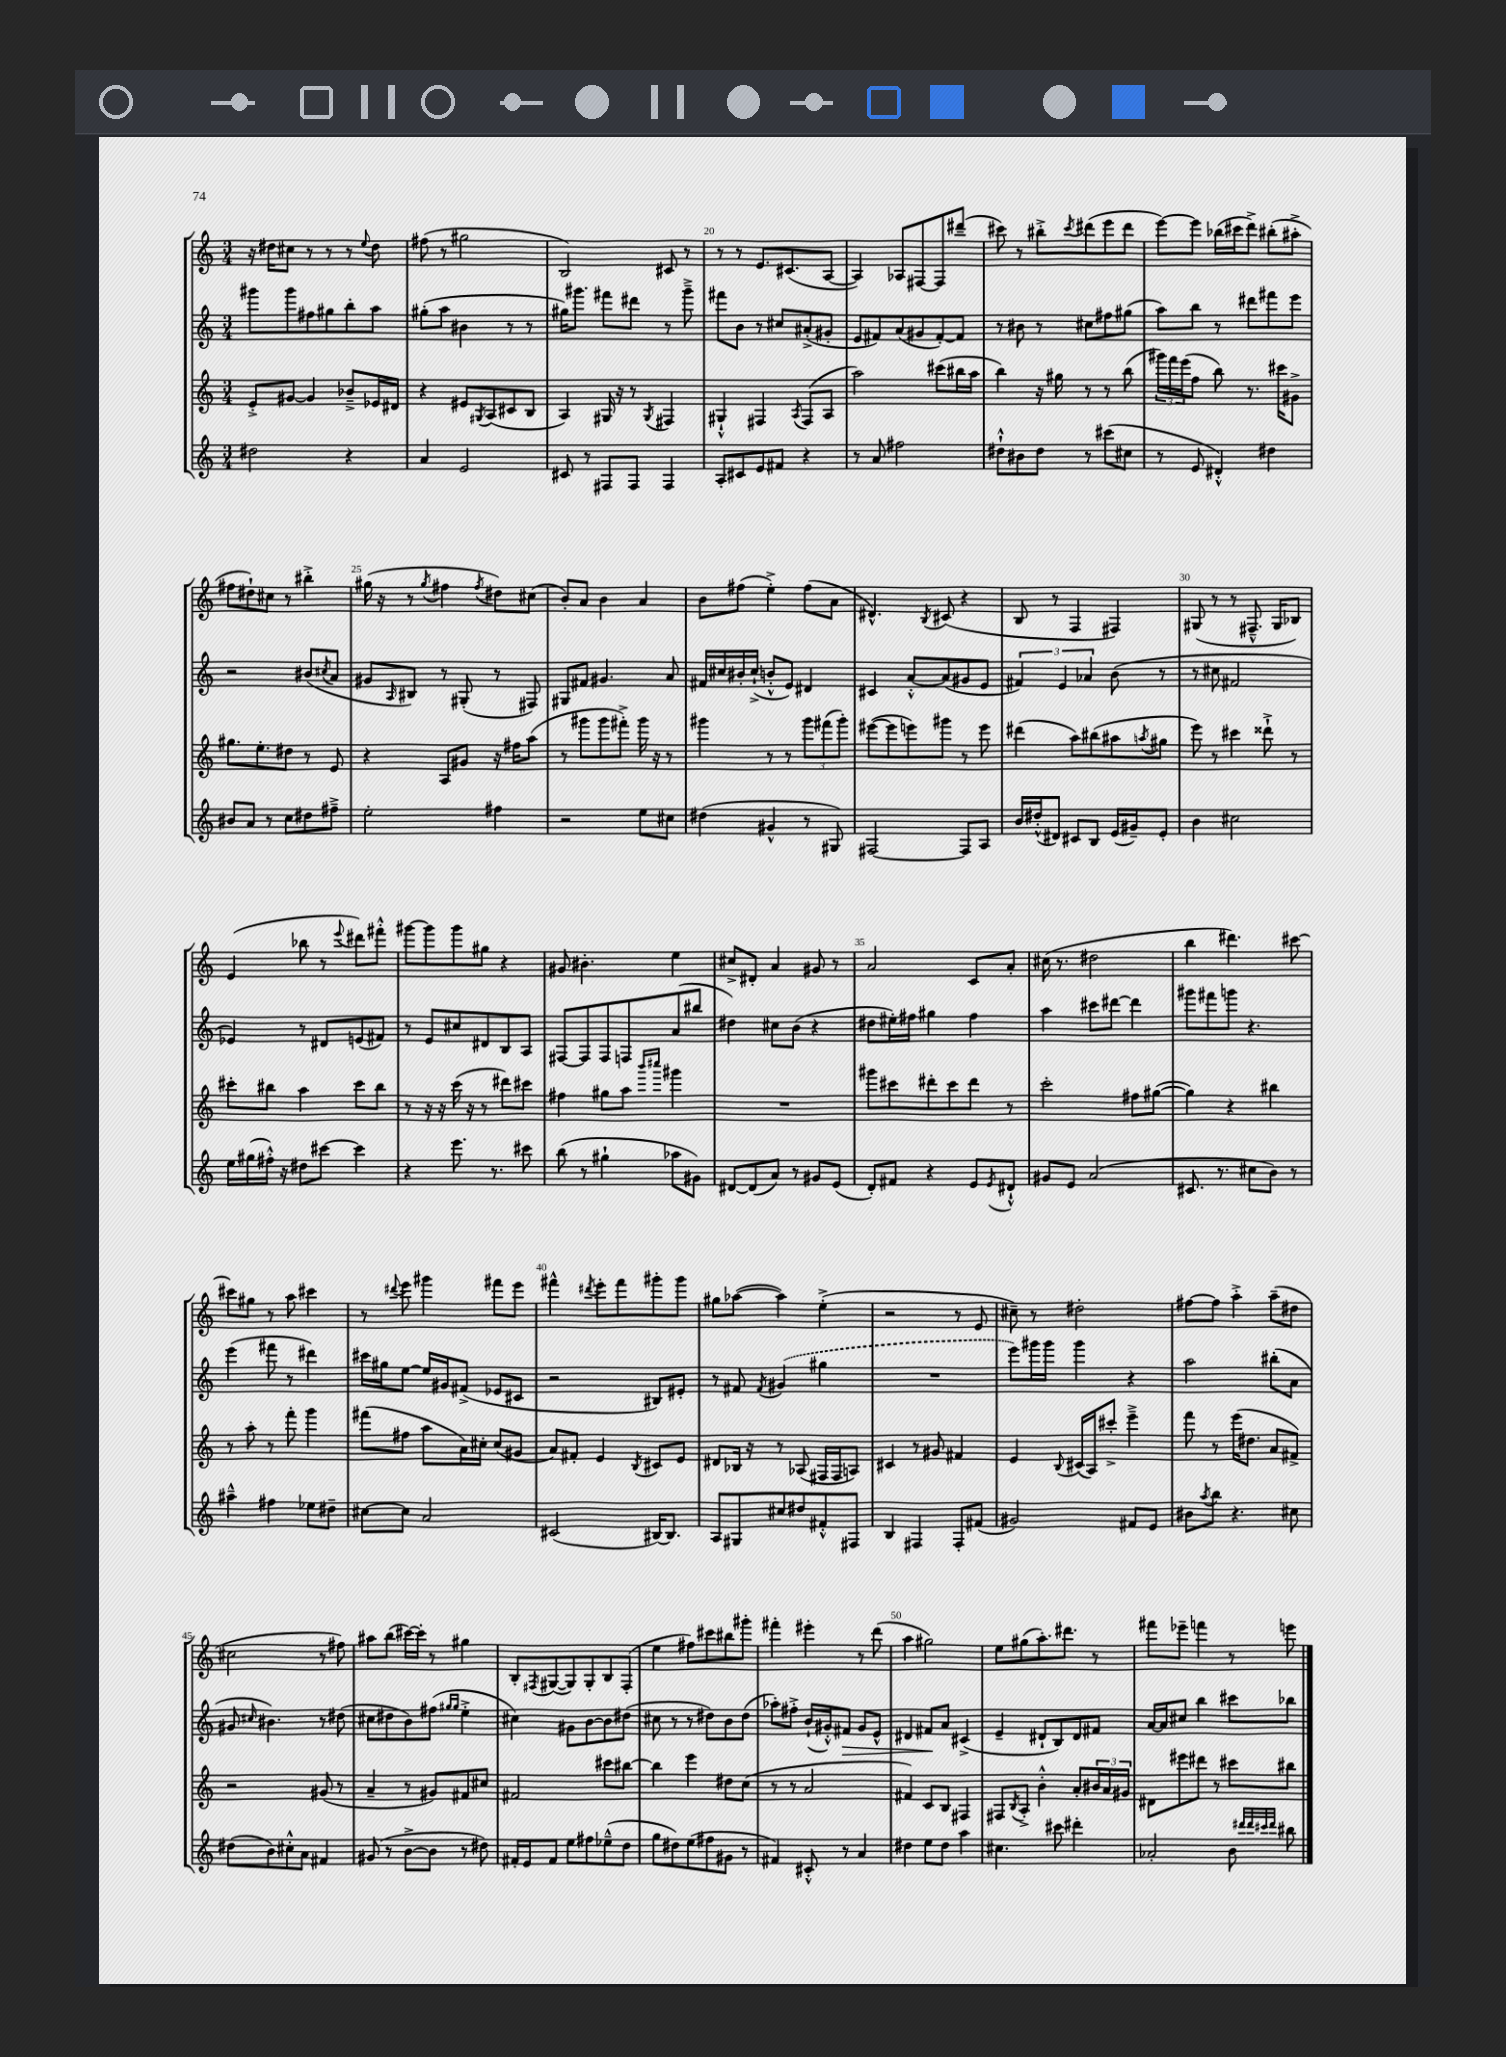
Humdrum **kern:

**kern	**kern	**kern	**dynam	**kern
*part4	*part3	*part2	*part2	*part1
*staff4	*staff3	*staff2	*staff2	*staff1
*clefG2	*clefG2	*clefG2	*	*clefG2
*k[]	*k[]	*k[]	*	*k[]
*M3/4	*M3/4	*M3/4	*	*M3/4
=17	=17	=17	=17	=17
2dd#X\	8e'^/L	8ggg#X\L	.	16r
.	.	.	.	16dd#X\KL
.	[8g#X/J	8ggg#\	.	8cc#X\J
.	4g#/]	8ff#X\	.	8r
.	.	8gg#X\	.	8r
4r	8b-X~^/L	8bb'\	.	8r
.	.	.	.	8qqee/
.	16e-X/L	8aa\J	.	8dd#\
.	16d#X/JJ	.	.	.
=18	=18	=18	=18	=18
4a/	4r	(8gg#X'\L	.	(8ff#X\
.	.	8aa\J	.	8r
2e/	8e#X/L	4b#X\	.	2gg#X\
.	8qG#X/	.	.	.
.	(8A/	.	.	.
.	8c#X/	8r	.	.
.	8B/J	8r	.	.
=19	=19	=19	=19	=19
8c#X/	4A/)	16gg#X\KL)	.	2B/)
.	.	8.ggg#X\J	.	.
8r	.	.	.	.
8F#X/L	16G#X/	8fff#X\L	.	.
.	16r	.	.	.
8F#/J	8r	8ddd#X\J	.	.
.	8qG#/	.	.	.
4F#/	4F#X/	8r	.	8c#X/
.	.	8ggg#~^\	.	8r
=20	=20	=20	=20	=20
8A'/L	4G#X`^^/	8fff#X\L	.	8r
8c#X/	.	8b\J	.	8r
8e/	4F#X/	8r	.	8.e/L
8f#X/J	.	8cc#X/L	.	.
.	.	.	.	(8.c#X/
.	8qA/	.	.	.
4r	(8F#/L	(8a#X'^/	.	.
.	8A/J	8g#X'/J	.	[8A/J
=21	=21	=21	=21	=21
8r	2aa\)	8e/L	.	4A/])
8a/	.	8f#X/)	.	.
2ff#X\	.	(8a/	.	8A-X/L
.	.	8g#X/	.	[8F#X/
.	(8ccc#X\L	[8f#'/)	.	8F#/]
.	16bb#X\L	8f#/J]	.	(8ddd#X~/J
.	16aa\JJ	.	.	.
=22	=22	=22	=22	=22
8dd#X`^^\L	4bb\)	8r	.	8ccc#X\)
8b#X\	.	8b#X\	.	8r
8dd#\J	16r	8r	.	8bb#X'^\L
.	16gg#X\	.	.	.
.	.	.	.	8qccc#/
8r	8r	8cc#X\L	.	(8ddd#X\
(8ccc#X\L	8r	8ff#X\	.	8eee\
8cc#X\J	(8bb\	(8gg#X\J	.	8ddd#\J
=23	=23	=23	=23	=23
8r	24ggg#X\LL)	8aa\L)	.	[8eee\L)
.	24fff\	.	.	.
.	(24eee\J	.	.	.
8e/	8ff\J	8bb\J	.	8eee\J]
4d#X'^^/)	8bb\)	8r	.	(16bb-X\LL
.	.	.	.	16ccc#X\J
.	8.r	8ddd#X\L	.	8ddd^\J)
4dd#X\	.	8fff#X\	.	(8bb#X'\L
.	16ccc#X\KL	.	.	.
.	8g#X^\J	8eee\J	.	8aa#X'^\J
!!LO:LB:g=z
=24	=24	=24	=24	=24
8b#X/L	8.gg#X\L	2r	.	8ff#X\L
8a/J	.	.	.	8dd#X`\)
.	8.ee'\	.	.	.
8r	.	.	.	8cc#X\J
8cc\L	8dd#X\J	.	.	8r
8dd#X\	8r	(8b#X/L	.	4bb#X'^\
.	.	8qcc#X/	.	.
8ff#X~^\J	8e/	8a/J	.	.
=25	=25	=25	=25	=25
2ee'\	4r	8g#X/L	.	(16gg#X\
.	.	.	.	16r
.	.	16qqA/	.	.
.	.	8B#X/J)	.	8r
.	.	.	.	8qgg#/
.	8A/L	8r	.	4ff#X\
.	8g#X/J	(8G#X'/	.	.
.	.	.	.	8qff#/
4ff#X\	16r	8r	.	8dd#X\L)
.	16ff#X\KL	.	.	.
.	(8aa\J	8F#X/)	.	(8cc#X\J
=26	=26	=26	=26	=26
2r	8r	8G#X/L	.	8b'/L)
.	8ggg#X\L	8f#X/J	.	8a/J
.	8ggg#\	4.g#X/	.	4b\
.	8fff#X'^\J)	.	.	.
8ee\L	16ggg#\	.	.	4a/
.	16r	.	.	.
8cc#X\J	8r	8a/	.	.
=27	=27	=27	=27	=27
(4dd#X\	4ggg#X\	16f#X/LL	.	8b\L
.	.	16cc#X/	.	.
.	.	16b#X'/	.	(8ff#X\J
.	.	(16cc#`^/JJ	.	.
4g#X^^/	8r	8bn'^^/L	.	4ee'^\)
.	8r	8e/J)	.	.
8r	12ggg#\L	4d#X/	.	(8ff#\L
.	(12fff#X\	.	.	.
8G#X/)	.	.	.	8a\J
.	12ggg#'\J)	.	.	.
=28	=28	=28	=28	=28
[2F#X/	([8eee#X\L	4c#X/	.	4.d#X^^/)
.	8eee#\]	.	.	.
.	8eeen\)	[8a'^^/L	.	.
.	.	.	.	8qB/
.	8ggg#X\J	(8a/]	.	(8c#X/
8F#/L]	8r	8g#X/	.	4r
8A/J	8eee\	8e/J	.	.
=29	=29	=29	=29	=29
16b/LL	(4ddd#X\	6f#X/)	.	8B/
(16dd#X'^^/J	.	.	.	.
8d#X/J)	.	.	.	8r
.	.	6e/	.	.
8c#X/L	8aa\L)	.	.	4F/
.	.	6a-X/	.	.
8B/J	(8bb#X\	.	.	.
(16e/LL	8aa#X\	(8b\	.	4F#X/)
16g#X~/J)	.	.	.	.
.	8qaan/	.	.	.
8e'/J	8gg#X\J	8r	.	.
=30	=30	=30	=30	=30
4b\	8eee\)	8r	.	(8G#X/
.	8r	8cc#X\	.	8r
2cc#X\	4ccc#X\	2f#X/	.	8r
.	.	.	.	8.F#X~^^/
.	8ddd##X`^\	.	.	.
.	.	.	.	16G#/KL
.	8r	.	.	8B-X/J)
!!LO:LB:g=z
=31	=31	=31	=31	=31
16ee\LL	8ccc#X'\L	4e-X/)	.	(4e/
(16gg#X\	.	.	.	.
16ff#X'^^\JJ)	8bb#X\J	.	.	.
16r	.	.	.	.
8dd#X\L	4aa\	8r	.	8bb-X\
[8ccc#X\J	.	8d#X/L	.	8r
.	.	.	.	8qqeee/
4ccc#\]	8ccc#\L	(8en/	.	8ddd#X\L)
.	8bb#\J	8f#X/J)	.	8fff#X'^^\J
=32	=32	=32	=32	=32
4r	8r	8r	.	[8ggg#X\L
.	16r	8e/L	.	8ggg#\]
.	16r	.	.	.
8.eee\	(16ccc\	8cc#X/	.	8ggg#\
.	16r	.	.	.
.	8r	8d#X/	.	8gg#X\J
8.r	.	.	.	.
.	8ddd#X\L)	8B/	.	4r
8ccc#X\	8ccc#X\J	8A/J	.	.
=33	=33	=33	=33	=33
(8bb\	4ff#X\	[8F#X/L	.	8g#X/
8r	.	8F#/]	.	4.b#X'\
4gg#X`\	8gg#X\L	8F#/	.	.
.	8aa\J	8Fn/	.	.
.	16qqbbb/LL	.	.	.
.	16qqcccc#X/JJ	.	.	.
8aa-X\L	4ggg#X\	(8a/	.	4ee\
8g#X\J)	.	8bb#X/J	.	.
=34	=34	=34	=34	=34
[8d#X/L	2.r	4dd#X\)	.	8cc#X^/L
(8d#/]	.	.	.	8d#X'/J
8a/J)	.	8cc#X\L	.	4a/
8r	.	(8b\J	.	.
8g#X/L	.	4r	.	8g#X/
(8e/J	.	.	.	8r
=35	=35	=35	=35	=35
8d'/L)	8ggg#X\L	8dd#X\L	.	2a/
8f#X/J	8ccc#X\	16ee#X'\L)	.	.
.	.	16ff#X\JJ	.	.
4r	8ddd#X'\	4gg#X\	.	.
.	8ccc#\	.	.	.
8e/L	8ddd#\J	4ff#\	.	8c/L
8qe/	.	.	.	.
8d#X`^^/J	8r	.	.	8a'/J
=36	=36	=36	=36	=36
8g#X/L	2ccc'\	4aa\	.	(16cc#X\
.	.	.	.	8.r
8e/J	.	.	.	.
(2a/	.	8ccc#X\L	.	2dd#X\
.	.	[8ddd#X\J	.	.
.	8ff#X\L	4ddd#\]	.	.
.	([8gg#X\J	.	.	.
=37	=37	=37	=37	=37
8.c#X/	4gg#\])	8ggg#X\L	.	4bb\
.	.	8fff#X\	.	.
8.r	.	.	.	.
.	4r	8gggn\J	.	4.ddd#X\)
8cc#X\L	.	4.r	.	.
8b\J)	4bb#X\	.	.	.
8r	.	.	.	[8ccc#X\
!!LO:LB:g=z
=38	=38	=38	=38	=38
4aa#X~^^\	8r	(4eee\	.	8ccc#X\L]
.	8aa'\	.	.	8gg#X\J
4ff#X\	8r	8fff#X\	.	8r
.	8fff'\	8r	.	8aa\
8ee-X\L	4ggg\	4ddd#X\)	.	4ccc#X\
8dd#X~\J	.	.	.	.
=39	=39	=39	=39	=39
[8cc#X\L	(8fff#X\L	16ccc#X\LL	.	8r
.	.	16gg#X\J	.	.
.	.	.	.	8qqddd#X/
8cc#\J]	8ff#X\J	[8ee\J	.	8eee\
2a/	8aa\L	16ee/LL]	.	4ggg#X\
.	.	16g#X/J	.	.
.	16a\L)	(8f#X^/J	.	.
.	16cc#X'\JJ	.	.	.
.	(8cc#/L	8e-X/L	.	8fff#X\L
.	8g#X/J	8c#X/J	.	8eee\J
=40	=40	=40	=40	=40
(2c#X/	8a/L)	2r	.	4fff#X^^\
.	8f#X'/J	.	.	.
.	.	.	.	8qddd#X/
.	4e/	.	.	8eee'\L
.	.	.	.	8fff#\
.	8qB/	.	.	.
[16B#X/KL)	8c#X/L	8B#X/L)	.	8ggg#X'\
8.B#/J]	.	.	.	.
.	8e/J	8e#X'/J	.	8ggg#\J
=41	=41	=41	=41	=41
8A/L	8d#X/L	8r	.	8gg#X\L
8G#X/	16B-X/Jk	8f#X/	.	([8aa-X\J
.	16r	.	.	.
.	.	8qf#/	.	.
8cc#X/	8r	(4g#X/	.	4aa-\])
8dd#X/	(8A-X/	.	.	.
8f#X'^^/	16F#X/LL	4gg#X\	.	(4ee'^\
.	16F#/J	.	.	.
8F#X/J	8An/J)	.	.	.
=42	=42	=42	=42	=42
4B/	4c#X/	2.r	.	2r
4F#X/	8r	.	.	.
.	8g#X/	.	.	.
8F#'/L	4f#X/	.	.	8r
(8f#X/J	.	.	.	8e/
=43	=43	=43	=43	=43
2g#X/)	4e/	8eee\L)	.	8cc#X~\)
.	.	16ggg#X\L	.	8r
.	.	16ggg#\JJ	.	.
.	8qqB/	.	.	.
.	(16c#X/LL	4ggg#\	.	2dd#X'\
.	16A/J)	.	.	.
.	8ccc#X'^/J	.	.	.
8f#X/L	4eee~^\	4r	.	.
8e/J	.	.	.	.
=44	=44	=44	=44	=44
8b#X\L	8fff\	2aa\	.	[8ff#X\L
8qaa/	.	.	.	.
8bb\J	8r	.	.	8ff#\J]
4.r	(16eee\KL	.	.	4aa'^\
.	8.dd#X\J	.	.	.
.	8a/L	(8bb#X'\L	.	(8aa~\L
8cc#X\	8f#X^/J)	8a\J	.	8dd#X\J
!!LO:LB:g=z
=45	=45	=45	=45	=45
(8dd#X\L	2r	8g#X/	.	2cc#X\
.	.	16qqcc#X/	.	.
8b\)	.	4.b#X\)	.	.
8cc#X'^^\	.	.	.	.
8a\J	.	.	.	.
4f#X/	(8g#X/	8r	.	8r
.	8r	(8dd#X\	.	8ff#X\)
=46	=46	=46	=46	=46
(8g#X/	4a~/	8cc#X\L	.	8aa#X\L
8r	.	8dd#X\	.	(8bb\J
[8b^\L	8r	8b\)	.	[16ccc#X\LL)
.	.	.	.	16ccc#'\JJ]
8b\J]	8g#X/L)	(8ff#X\J	.	8r
.	.	16qqgg#X/LL	.	.
.	.	16qqgg#/JJ	.	.
8r	8f#X/	4ee'^\	.	4gg#X\
8dd#X\)	8cc#X/J	.	.	.
=47	=47	=47	=47	=47
16f#X'/LL	2f#X/	4cc#X\)	.	8B'/L
16e/J	.	.	.	.
.	.	.	.	8qF#X/
8f#/J	.	.	.	([8G#X/
8ee\L	.	8g#X\L	.	8G#/])
8ff#X\	.	[8b\	.	8G#'/
(8ee-X~^^\	8ccc#X\L	8b\]	.	8B/
8dd\J	[8bb#X\J	(8dd#X\J	.	(8F#'/J
=48	=48	=48	=48	=48
8gg\L	4bb#\]	8cc#X\	.	4ee\
8dd#X\)	.	8r	.	.
(8ee\	4eee\	8r	.	8ff#X\L)
8ff#X\	.	8dd#X\L)	.	8ccc#X\
8g#X\J	8dd#X\L	8b\	.	8bb#X\
8r	(8cc\J	(8dd#\J	.	8ggg#X'\J
=49	=49	=49	=49	=49
4f#X/)	8r	8aa-X'\L)	.	4fff#X'\
.	8r	8ff#X'^\J	.	.
8c#X'^^/	2a/	(16b`/LL	.	4eee#X'\
.	.	16g#X'^^/J)	.	.
!	!	!	!LO:HP:b	!
8r	.	8f#X/J	>	.
4a/	.	8g#/L	.	8r
.	.	8e^^/J	.	(8ddd\
=50	=50	=50	=50	=50
4dd#X\	4f#X/)	4d#X/	.	4aa\
8ee\L	8c/L	8f#X/L	.	2gg#X\)
8dd#\J	8B/J	8a/J	]	.
4aa\	4F#X/	(4c#X^/	.	.
=51	=51	=51	=51	=51
4.cc#X\	8F#X/L	4e~/	.	8ee\L
.	8qB/	.	.	.
.	8A'^/J	.	.	(8gg#X\
.	4b'^^\	8d#X`/L	.	8.aa'\)
8ccc#X\	.	8B/)	.	.
.	.	.	.	8.ddd#X\J
4ddd#X'\	8a'/L	8d#/	.	.
.	24b#X/L	8f#X/J	.	8r
.	24a/	.	.	.
.	24g#X/JJ	.	.	.
=52	=52	=52	=52	=52
2a-X'/	8d#X\L	[16a/LL	.	8fff#X\L
.	.	16a/J]	.	.
.	8eee#X\	8cc#X/J	.	8eee-X~\J
.	8ddd#X\J	4bb\	.	4fffn\
.	8r	.	.	.
8b\	8ccc#X\L	8ccc#X\L	.	8r
32qqddd#X/LLL	.	.	.	.
32qqddd#/	.	.	.	.
32qqccc#X/	.	.	.	.
32qqddd#/JJJ	.	.	.	.
8bb#X\	8bb#X\J	8bb-X\J	.	8eeen\
==	==	==	==	==
*-	*-	*-	*-	*-
